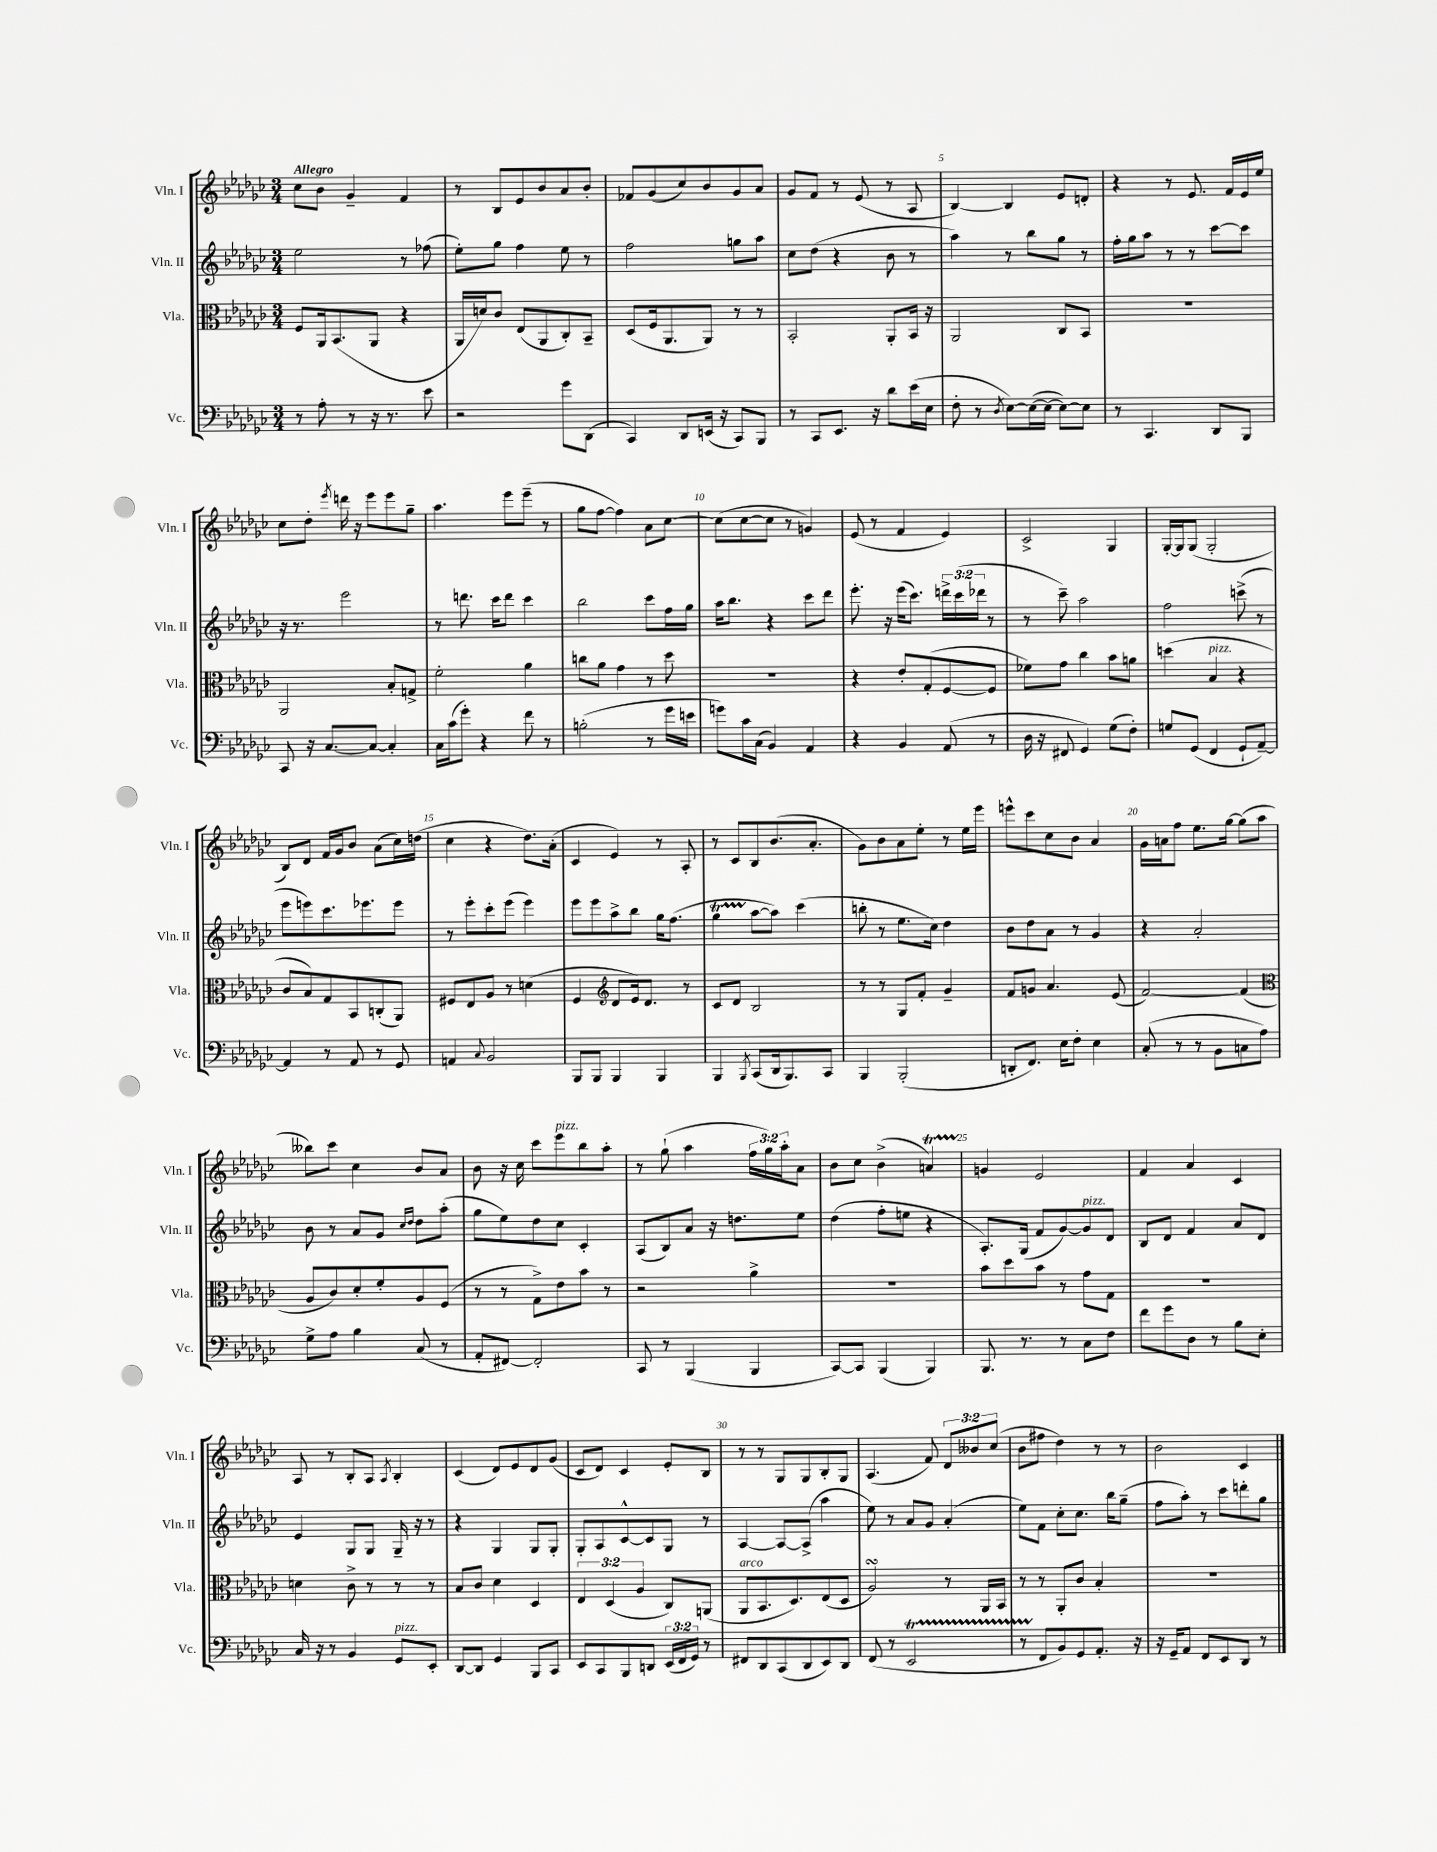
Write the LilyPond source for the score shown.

<<
\new StaffGroup <<
\new Staff = "s0" \with { instrumentName = "Vln. I" shortInstrumentName = "Vln. I" } {
    \clef treble \key ges \major \numericTimeSignature \time 3/4 \override Staff.TupletNumber.text = #tuplet-number::calc-fraction-text \tempo "Allegro"
    ces''8 bes'8 ges'4-- f'4 |
    r8 bes8 ees'8 bes'8 aes'8 bes'8-. |
    fes'8 ges'8( ces''8) bes'8 ges'8 aes'8 |
    ges'8 f'8 r8 ees'8( r8 aes8 |
    bes4~) bes4 ees'8 d'8-. |
    r4 r8 ees'8. f'16 ees'16 ees''16 |
    ces''8 des''8-. \acciaccatura { ees'''8 } d'''16 r16 ees'''8 ees'''8 ges''8-- |
    aes''4. ees'''8 ees'''8--( r8 |
    ges''8 f''8~ f''4) aes'8 ces''8~ |
    ces''8( ces''8~ ces''8 r8 g'4) |
    ees'8( r8 f'4 ees'4) |
    ces'2-> ges4 |
    ges16~-. ges16 ges8( ges2-. |
    bes8) des'8 f'16 ges'16 bes'8 aes'8( ces''16) d''16( |
    ces''4 r4 des''8.) aes'16-.( |
    ces'4 ees'4) r8 aes8-. |
    r8 ces'8 bes8 bes'8.( aes'8.-. |
    ges'8) bes'8 aes'8 ees''8-. r8 ees''16 ees'''16 |
    e'''8-^ ces'''8 ces''8 bes'8 aes'4 |
    ges'16 a'16 f''8 ees''8. ges''16~ ges''8( aes''8 |
    beses''8) ces'''8 ces''4 bes'8 aes'8 |
    bes'8 r16 ces''16 ces'''8 ees'''8^\markup { \italic "pizz." } bes''8 aes''8-. |
    r8 ges''8-!( aes''4 \tuplet 3/2 { f''16 ges''16) aes''16-. } aes'8 |
    bes'8 ces''8 bes'4->( a'4\startTrillSpan) |
    g'4\stopTrillSpan ees'2 |
    f'4 aes'4 ces'4 |
    aes8 r8 bes8-. aes8 \acciaccatura { aes8 } bes4-. |
    ces'4( des'8) ees'8 des'8 ges'8( |
    ces'8 des'8) ces'4 ees'8-. bes8 |
    r8 r8 ges8 ges8 bes8-. ges8 |
    aes4.( f'8) \tuplet 3/2 { des'8 beses'8 ces''8( } |
    bes'8 fis''8 des''4) r8 r8 |
    bes'2 ces'4 \bar "|." |
}
\new Staff = "s1" \with { instrumentName = "Vln. II" shortInstrumentName = "Vln. II" } {
    \clef treble \key ges \major \numericTimeSignature \time 3/4 \override Staff.TupletNumber.text = #tuplet-number::calc-fraction-text
    ees''2 r8 fes''8( |
    ees''8-.) ges''8 f''4 ees''8 r8 |
    f''2 g''8 aes''8 |
    ces''8 des''8( r4 bes'8 r8 |
    aes''4) r8 bes''8 ges''8 r8 |
    f''16-. ges''16 aes''8 r8 r8 ces'''8~ ces'''8 |
    r16 r8. ees'''2 |
    r8 d'''8. ces'''16 d'''8 ces'''4 |
    bes''2 ces'''8 f''16 ges''16 |
    aes''16 bes''8. r4 ces'''8 des'''8 |
    ees'''8.-. r16 ees'''16( ces'''8.) \tuplet 3/2 { d'''16-> ces'''16( des'''16 } r8 |
    r8 ces'''8--) aes''2 |
    f''2 c'''8->( r8 |
    ees'''8 e'''8) ces'''8. ees'''8. ees'''8 |
    r8 ees'''8-. ces'''8-. ees'''8( ees'''4) |
    ees'''8 ees'''8 aes''8-> bes''8 ges''16 f''8.( |
    ges''4\startTrillSpan aes''8~\stopTrillSpan aes''8) ces'''4( |
    b''8-. r8 ees''8. ces''16) des''4 |
    bes'8 des''8 aes'8 r8 ges'4 |
    r4 aes'2-. |
    bes'8 r8 aes'8 ges'8 \grace { ces''16 des''16 } des''8 aes''8-.( |
    ges''8 ees''8) des''8 ces''8 ces'4-. |
    aes8( bes8) aes'8 r16 d''8. ees''8 |
    des''4( f''8-. e''8 r4 |
    aes8.-.) ges16( f'8 ges'8~) ges'8^\markup { \italic "pizz." } des'8 |
    bes8 des'8 f'4 aes'8 des'8 |
    ees'4 ges8 ges8 ges16-- r16 r8 |
    r4 ges4 ges8 ges8-. |
    ges8-. aes8 ces'8~-^ ces'8 ges8 r8 |
    aes4~ aes8~ aes8->( aes''4 |
    ees''8) r8 aes'8 ges'8 aes'4-.( |
    ees''8) f'8 ces''8-. ces''8. bes''16 ges''8--( |
    f''8 aes''8-.) r8 ces'''8 d'''8-. ges''8 \bar "|." |
}
\new Staff = "s2" \with { instrumentName = "Vla." shortInstrumentName = "Vla." } {
    \clef alto \key ges \major \numericTimeSignature \time 3/4 \override Staff.TupletNumber.text = #tuplet-number::calc-fraction-text
    f8 aes,16 bes,8.( aes,8 r4 |
    aes,16 d'16) ces'8 ees8( aes,8 ces8-.) bes,8-- |
    des8( f16 aes,8. aes,8) r8 r8 |
    bes,2-. aes,8-. bes,16 r16 |
    aes,2 ces8 bes,8 |
    R2. |
    aes,2 bes8-. g8-> |
    f'2-. aes'4 |
    c''8 aes'8 ges'4 r8 des''8 |
    R2. |
    r4 ees'8-. ges8-.( f8~ f8 |
    fes'8) ges'8 ces''4 bes'8 a'8 |
    d''4( bes4^\markup { \italic "pizz." } r4 |
    ces'8 bes8) ges8 bes,8 c8-.( aes,8) |
    fis8 ees8 aes8 r8 d'4( |
    f4 \clef treble des'8 ees'16) des'8. r8 |
    ces'8 des'8 bes2 |
    r8 r8 ges8 f'8-. ges'4-- |
    f'8 g'8 aes'4. ees'8( |
    f'2~) f'4( |
    \clef alto aes8 ces'8) des'8-. f'8-. aes8 f8( |
    r8 r8 ges8->) ees'8 bes'8 r8 |
    r2 aes'4-> |
    R2. |
    bes'8 des''8 bes'8 r8 ges'8 ges8 |
    R2. |
    d'4 ces'8-> r8 r8 r8 |
    bes8 ces'8 des'4 des4 |
    \tuplet 3/2 { ees4 des4( aes4 } ces8) a,8( |
    aes,8^\markup { \italic "arco" } bes,8. des8.) ees8( des8 |
    aes2\turn) r8 aes,16 bes,16 |
    r8 r8 aes,8-. ces'8 bes4-. |
    R2. \bar "|." |
}
\new Staff = "s3" \with { instrumentName = "Vc." shortInstrumentName = "Vc." } {
    \clef bass \key ges \major \numericTimeSignature \time 3/4 \override Staff.TupletNumber.text = #tuplet-number::calc-fraction-text
    r8 aes8-. r8 r16 r8. ees'8 |
    r2 ges'8 des,8( |
    ces,4) des,8 e,16( r16 ces,8) bes,,8 |
    r8 ces,8 ees,8. r16 des'8 ees'16( ees16 |
    f8-. r8 \acciaccatura { des8 } ees8~) ees16~( ees16~ ees8~) ees8 |
    r8 ces,4. des,8 bes,,8 |
    ces,8 r16 ces8.~ ces8~ ces4-. |
    ces16 ces'16( ges'8-.) r4 f'8 r8 |
    b2-.( r8 ges'16 e'16 |
    g'8) ces'16 ces16( bes,4) aes,4 |
    r4 bes,4 aes,8( r8 |
    des16 r16 fis,8 ges,4) ges8( f8-.) |
    g8 ges,8( f,4 ges,8-! aes,8~--) |
    aes,4 r8 aes,8 r8 ges,8 |
    a,4 \appoggiatura { ces8 } bes,2 |
    bes,,8 bes,,8 bes,,4 bes,,4 |
    bes,,4 \acciaccatura { bes,,8 } ces,8( des,16 bes,,8.) ces,8 |
    bes,,4 bes,,2-.( |
    d,8-. f,8.) ees16 f8-. ees4 |
    ces8-.( r8 r8 bes,8 c8 aes8) |
    ges8-> aes8 bes4 ces8( r8 |
    aes,8-. fis,8~) fis,2-. |
    ces,8 r8 bes,,4( bes,,4 |
    ces,8~) ces,8 bes,,4( bes,,4) |
    bes,,8. r8. r8 ces8 f8 |
    f'8 ges'8 des8 r8 bes8 ees8-. |
    ces16 r16 r8 bes,4 ges,8^\markup { \italic "pizz." } ees,8-. |
    des,8~ des,8 ges,4 bes,,8 ces,8 |
    ees,8 ces,8 bes,,8 d,8 \tuplet 3/2 { ees,16( f,16 ges,16) } r8 |
    fis,8 des,8 ces,8( des,8 ees,8) des,8 |
    f,8( r8 ees,2\startTrillSpan |
    r8 f,8\stopTrillSpan bes,8) ges,8 aes,8.-. r16 |
    r16 ges,16-- aes,8 f,8 ees,8 des,8 r8 \bar "|." |
}
>>
>>
\layout { \context { \Score \override BarNumber.break-visibility = ##(#f #t #t) barNumberVisibility = #(every-nth-bar-number-visible 5) } }
